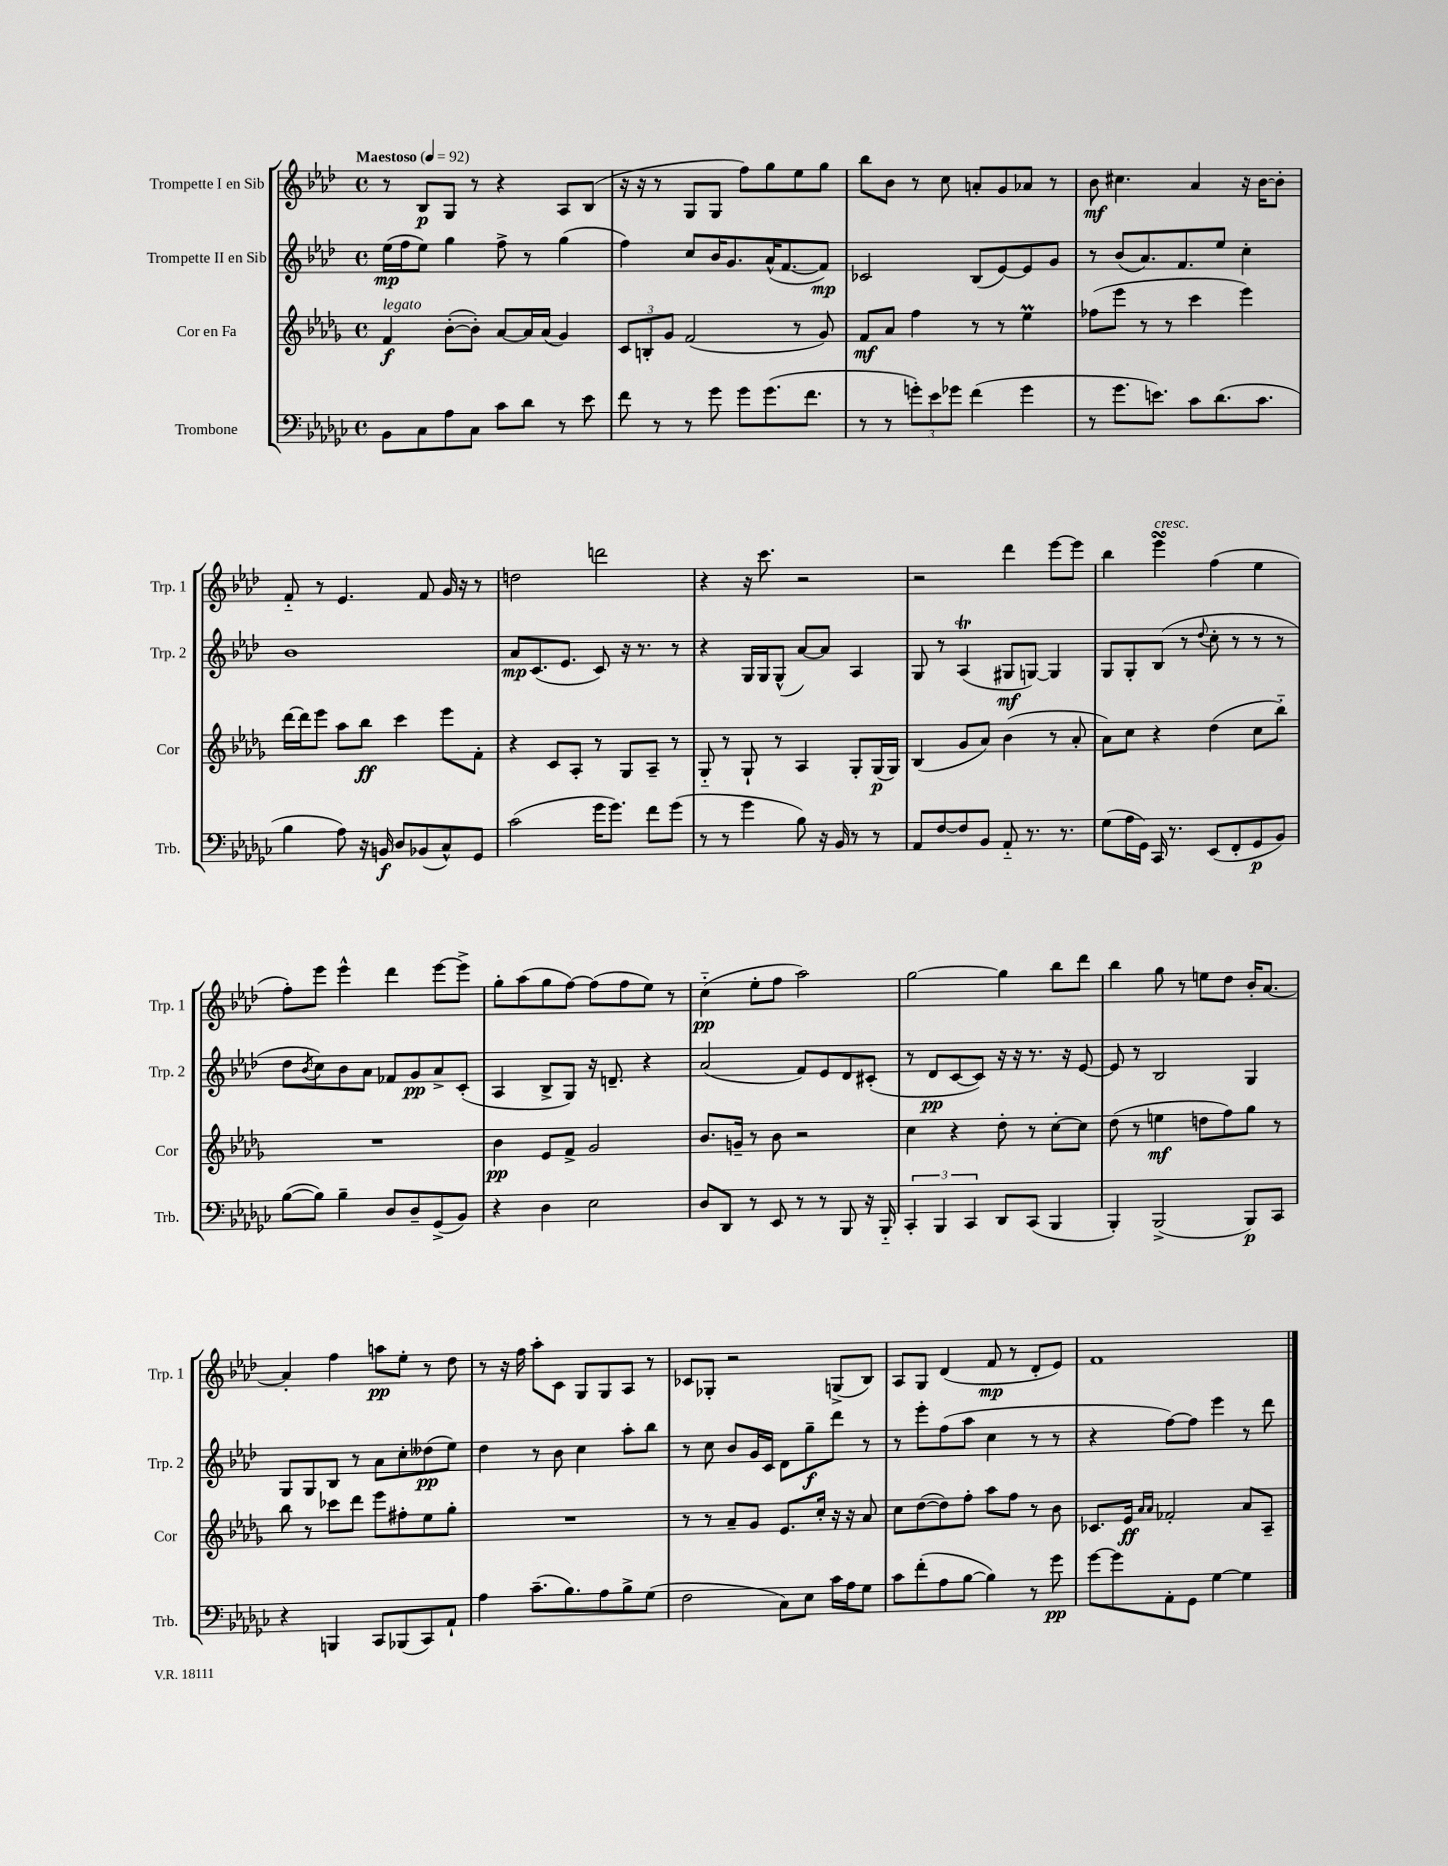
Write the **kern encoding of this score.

**kern	**dynam	**kern	**dynam	**kern	**dynam	**kern	**dynam
*part4	*part4	*part3	*part3	*part2	*part2	*part1	*part1
*staff4	*staff4	*staff3	*staff3	*staff2	*staff2	*staff1	*staff1
*I"Trombone	*	*I"Cor en Fa	*	*I"Trompette II en Sib	*	*I"Trompette I en Sib	*
*I'Trb.	*	*I'Cor	*	*I'Trp. 2	*	*I'Trp. 1	*
*clefF4	*	*clefG2	*	*clefG2	*	*clefG2	*
*k[b-e-a-d-g-c-]	*	*k[b-e-a-d-g-]	*	*k[b-e-a-d-]	*	*k[b-e-a-d-]	*
*M4/4	*	*M4/4	*	*M4/4	*	*M4/4	*
*met(c)	*	*met(c)	*	*met(c)	*	*met(c)	*
*MM92	*	*MM92	*	*MM92	*	*MM92	*
=1	=1	=1	=1	=1	=1	=1	=1
!	!	!	!	!	!	!LO:TX:a:B:t=Maestoso	!
!	!	!LO:TX:a:i:t=legato	!	!	!	!	!
8BB-\L	.	4f/	f	(16ee-\LL	mp	8r	.
.	.	.	.	16ff\J	.	.	.
8C-\	.	.	.	8ee-\J)	.	8B-/L	p
8A-\	.	([8b-'\L	.	4gg\	.	8G/J	.
8C-\J	.	8b-'\J])	.	.	.	8r	.
8c-\L	.	[8a-/L	.	8ff^\	.	4r	.
8d-\J	.	16a-/L]	.	8r	.	.	.
.	.	(16a-/JJ	.	.	.	.	.
8r	.	4g-/)	.	(4gg\	.	8A-/L	.
8e-\	.	.	.	.	.	(8B-/J	.
=2	=2	=2	=2	=2	=2	=2	=2
8f\	.	12c/L	.	4ff\)	.	16r	.
.	.	.	.	.	.	16r	.
.	.	12Bn'/	.	.	.	.	.
8r	.	.	.	.	.	8r	.
.	.	12g-/J	.	.	.	.	.
8r	.	(2f/	.	8cc/L	.	8G/L	.
8g-\	.	.	.	16b-/K	.	8G/J	.
.	.	.	.	8.g/	.	.	.
8g-\L	.	.	.	.	.	8ff\L)	.
(8.g-\	.	.	.	(16a-^^/K	.	8gg\	.
.	.	.	.	[8.f/	.	.	.
.	.	8r	.	.	.	8ee-\	.
8.f\J	.	.	.	.	.	.	.
.	.	8g-/)	.	8f/J])	mp	8gg\J	.
=3	=3	=3	=3	=3	=3	=3	=3
8r	.	8f/L	mf	2c-X/	.	8bb-\L	.
8r	.	8a-/J	.	.	.	8b-\J	.
12gn'\L)	.	4ff\	.	.	.	8r	.
12e-\	.	.	.	.	.	.	.
.	.	.	.	.	.	8cc\	.
12g-X\J	.	.	.	.	.	.	.
(4f\	.	8r	.	(8B-/L	.	8an'/L	.
.	.	8r	.	[8e-/)	.	8g/	.
4g-\	.	4ee-M\	.	8e-/]	.	8a-X/J	.
.	.	.	.	8g/J	.	8r	.
=4	=4	=4	=4	=4	=4	=4	=4
8r	.	(8ff-X\L	.	8r	.	8b-\	mf
8.g-\L	.	8eee-\J	.	(8b-/L	.	4.cc#X\	.
.	.	8r	.	8.a-/)	.	.	.
8.en\J)	.	.	.	.	.	.	.
.	.	8r	.	.	.	.	.
.	.	.	.	8.f/	.	.	.
8c-\L	.	4ccc\	.	.	.	4a-/	.
(8.d-\	.	.	.	8ee-/J	.	.	.
.	.	4eee-\)	.	4cc'\	.	16r	.
8.c-\J	.	.	.	.	.	[16b-\KL	.
.	.	.	.	.	.	8b-'\J]	.
!!LO:LB:g=z
=5	=5	=5	=5	=5	=5	=5	=5
4B-\	.	[16ddd-\LL	.	1b-	.	8f/	.
.	.	16ddd-\J]	.	.	.	.	.
.	.	8eee-\J	.	.	.	8r	.
8A-\)	.	8aa-\L	.	.	.	4.e-/	.
16r	.	8bb-\J	ff	.	.	.	.
16BBn/	f	.	.	.	.	.	.
8D-/L	.	4ccc\	.	.	.	.	.
(8BB-X/	.	.	.	.	.	8f/	.
8C-^^/)	.	8eee-\L	.	.	.	16g/	.
.	.	.	.	.	.	16r	.
8GG-/J	.	8f'\J	.	.	.	8r	.
=6	=6	=6	=6	=6	=6	=6	=6
(2c-\	.	4r	.	8a-/L	mp	2ddn\	.
.	.	.	.	(8.c/	.	.	.
.	.	8c/L	.	.	.	.	.
.	.	.	.	8.e-/J	.	.	.
.	.	8A-'/J	.	.	.	.	.
16g-\KL	.	8r	.	8c/)	.	2dddn\	.
8.g-\J)	.	.	.	.	.	.	.
.	.	8G-/L	.	16r	.	.	.
.	.	.	.	8.r	.	.	.
8f\L	.	8A-~/J	.	.	.	.	.
(8g-\J	.	8r	.	8r	.	.	.
=7	=7	=7	=7	=7	=7	=7	=7
8r	.	8G-/	.	4r	.	4r	.
8r	.	8r	.	.	.	.	.
4g-\	.	8G-`/	.	16G/LL	.	16r	.
.	.	.	.	16G/J	.	8.ccc\	.
.	.	8r	.	(8G^^/J	.	.	.
8B-\)	.	4A-/	.	[8a-/L)	.	2r	.
16r	.	.	.	8a-/J]	.	.	.
16BB-/	.	.	.	.	.	.	.
8r	.	8G-'/L	.	4A-/	.	.	.
8r	.	(16G-/L	p	.	.	.	.
.	.	16G-/JJ)	.	.	.	.	.
=8	=8	=8	=8	=8	=8	=8	=8
8AA-/L	.	(4B-/	.	8G/	.	2r	.
[8F/	.	.	.	8r	.	.	.
8F/]	.	8g-/L	.	(4A-T/	.	.	.
8BB-/J	.	8a-/J)	.	.	.	.	.
8AA-/	.	(4b-\	.	8G#X/L	mf	4ddd-\	.
8.r	.	.	.	[8Gn/J)	.	.	.
.	.	8r	.	4G/]	.	[8eee-\L	.
8.r	.	.	.	.	.	.	.
.	.	8a-'/	.	.	.	8eee-\J]	.
=9	=9	=9	=9	=9	=9	=9	=9
(8G-\L	.	8a-\L)	.	8G/L	.	4bb-\	.
16A-\L	.	8cc\J	.	8G'/	.	.	.
16GG-\JJ)	.	.	.	.	.	.	.
!	!	!	!	!	!	!LO:TX:a:i:t=cresc.	!
16CC-/	.	4r	.	(8B-/J	.	4eee-sSSS\	.
8.r	.	.	.	.	.	.	.
.	.	.	.	8r	.	.	.
.	.	.	.	8qqdd-/	.	.	.
(8EE-/L	.	(4dd-\	.	8cc'\	.	(4ff\	.
8FF'/	.	.	.	8r	.	.	.
8GG-/	p	8cc\L	.	8r	.	4ee-\	.
8BB-/J)	.	8bb-\J)	.	8r	.	.	.
!!LO:LB:g=z
=10	=10	=10	=10	=10	=10	=10	=10
([8B-\L	.	1r	.	8dd-\L	.	8ff'\L)	.
.	.	.	.	8qb-/	.	.	.
8B-\J])	.	.	.	8cc\)	.	8eee-\J	.
4B-~\	.	.	.	8b-\	.	4eee-^^\	.
.	.	.	.	8a-\J	.	.	.
8D-/L	.	.	.	8f-X/L	.	4ddd-\	.
8D-~/	.	.	.	8g/	pp	.	.
(8GG-^/	.	.	.	8a-^/	.	[8eee-\L	.
8BB-/J)	.	.	.	(8c'/J	.	8eee-^\J]	.
=11	=11	=11	=11	=11	=11	=11	=11
4r	.	4b-\	pp	4A-/	.	8gg'\L	.
.	.	.	.	.	.	(8aa-\	.
4D-\	.	8e-/L	.	8B-^/L	.	8gg\	.
.	.	8f^/J	.	8G/J)	.	[8ff\J)	.
2E-\	.	2g-/	.	16r	.	(8ff\L]	.
.	.	.	.	8.dn~/	.	.	.
.	.	.	.	.	.	8ff\	.
.	.	.	.	4r	.	8ee-\J)	.
.	.	.	.	.	.	8r	.
=12	=12	=12	=12	=12	=12	=12	=12
8D-/L	.	8.b-/L	.	(2a-/	.	(4cc\	pp
8DD-/J	.	.	.	.	.	.	.
.	.	16gn~/Jk	.	.	.	.	.
8r	.	8r	.	.	.	8ee-'\L	.
8EE-/	.	8b-\	.	.	.	8ff\J	.
8r	.	2r	.	8f/L)	.	2aa-\)	.
8r	.	.	.	8e-/	.	.	.
8BBB-/	.	.	.	8d-/	.	.	.
16r	.	.	.	(8c#X'/J	.	.	.
16BBB-/	.	.	.	.	.	.	.
=13	=13	=13	=13	=13	=13	=13	=13
6CC-'/	.	4cc\	.	8r	.	[2gg\	.
.	.	.	.	8d-/L	pp	.	.
6BBB-/	.	.	.	.	.	.	.
.	.	4r	.	[8c/	.	.	.
6CC-/	.	.	.	.	.	.	.
.	.	.	.	8c/J])	.	.	.
8DD-/L	.	8dd-'\	.	16r	.	4gg\]	.
.	.	.	.	16r	.	.	.
(8CC-/J	.	8r	.	8.r	.	.	.
4BBB-/	.	[8cc'\L	.	.	.	8bb-\L	.
.	.	.	.	16r	.	.	.
.	.	8cc\J]	.	[8e-/	.	8ddd-\J	.
=14	=14	=14	=14	=14	=14	=14	=14
4BBB-'/)	.	(8dd-\	.	8e-/]	.	4bb-\	.
.	.	8r	.	8r	.	.	.
(2BBB-^/	.	4een\	mf	2B-/	.	8gg\	.
.	.	.	.	.	.	8r	.
.	.	8ddn\L	.	.	.	8een\L	.
.	.	8ff\)	.	.	.	8dd-\J	.
8BBB-/L)	p	8gg-\J	.	4G/	.	16b-'/KL	.
.	.	.	.	.	.	[8.a-/J	.
8CC-/J	.	8r	.	.	.	.	.
!!LO:LB:g=z
=15	=15	=15	=15	=15	=15	=15	=15
4r	.	8bb-\	.	8G/L	.	4a-'/]	.
.	.	8r	.	8G/	.	.	.
4BBBn/	.	8ccc-X\L	.	8B-/J	.	4ff\	.
.	.	8ddd-\J	.	8r	.	.	.
8CC-/L	.	8eee-\L	.	8a-\L	.	8aan\L	pp
(8BBB-X/	.	8ff#X'\	.	8cc'\	.	8ee-'\J	.
8CC-/)	.	8ee-\	.	(8dd--X\	pp	8r	.
8AA-`/J	.	8gg-'\J	.	8ee-\J)	.	8dd-\	.
=16	=16	=16	=16	=16	=16	=16	=16
4A-\	.	1r	.	4dd-\	.	8r	.
.	.	.	.	.	.	16r	.
.	.	.	.	.	.	16ff\	.
(8.c-~\L	.	.	.	8r	.	8aa-'\L	.
.	.	.	.	8b-\	.	8c\J	.
8.B-\)	.	.	.	.	.	.	.
.	.	.	.	4cc\	.	8G/L	.
8A-\	.	.	.	.	.	8G/	.
8B-^\	.	.	.	8aa-'\L	.	8A-/J	.
(8G-\J	.	.	.	8bb-\J	.	8r	.
=17	=17	=17	=17	=17	=17	=17	=17
2F\	.	8r	.	8r	.	8c-X/L	.
.	.	8r	.	8cc\	.	8G-X'/J	.
.	.	8a-~/L	.	8b-/L	.	2r	.
.	.	8g-/J	.	16g/L	.	.	.
.	.	.	.	16c/JJ	.	.	.
8C-\L)	.	8.e-/L	.	8d-\L	.	.	.
8E-\J	.	.	.	8gg~\	f	.	.
.	.	16cc'/Jk	.	.	.	.	.
16c-\LL	.	16r	.	8ddd-\J	.	(8Gn^/L	.
16A-\J	.	16r	.	.	.	.	.
8G-\J	.	8a-/	.	8r	.	8B-/J)	.
=18	=18	=18	=18	=18	=18	=18	=18
8c-\L	.	8cc\L	.	8r	.	8A-/L	.
(8f'\	.	([8dd-\	.	8eee-'\L	.	8G/J	.
8A-\	.	8dd-\])	.	(8ff\	.	(4d-/	.
[8B-\J	.	8ff'\J	.	8aa-\J	.	.	.
4B-\])	.	8aa-\L	.	4cc\	.	8f/	mp
.	.	8ff\J	.	.	.	8r	.
8r	.	8r	.	8r	.	8d-'/L	.
8g-\	pp	8b-\	.	8r	.	8e-/J)	.
=19	=19	=19	=19	=19	=19	=19	=19
[8g-\L	.	8.c-X/L	.	4r	.	1f	.
8g-\]	.	.	.	.	.	.	.
.	.	16e-/Jk	ff	.	.	.	.
.	.	16qqa-/LL	.	.	.	.	.
.	.	16qqa-/JJ	.	.	.	.	.
8AA-'\	.	2f-X'/	.	[8ff\L)	.	.	.
8GG-\J	.	.	.	8ff\J]	.	.	.
[4G-\	.	.	.	4eee-\	.	.	.
4G-\]	.	8a-/L	.	8r	.	.	.
.	.	8A-~/J	.	8ddd-\	.	.	.
==	==	==	==	==	==	==	==
*-	*-	*-	*-	*-	*-	*-	*-
